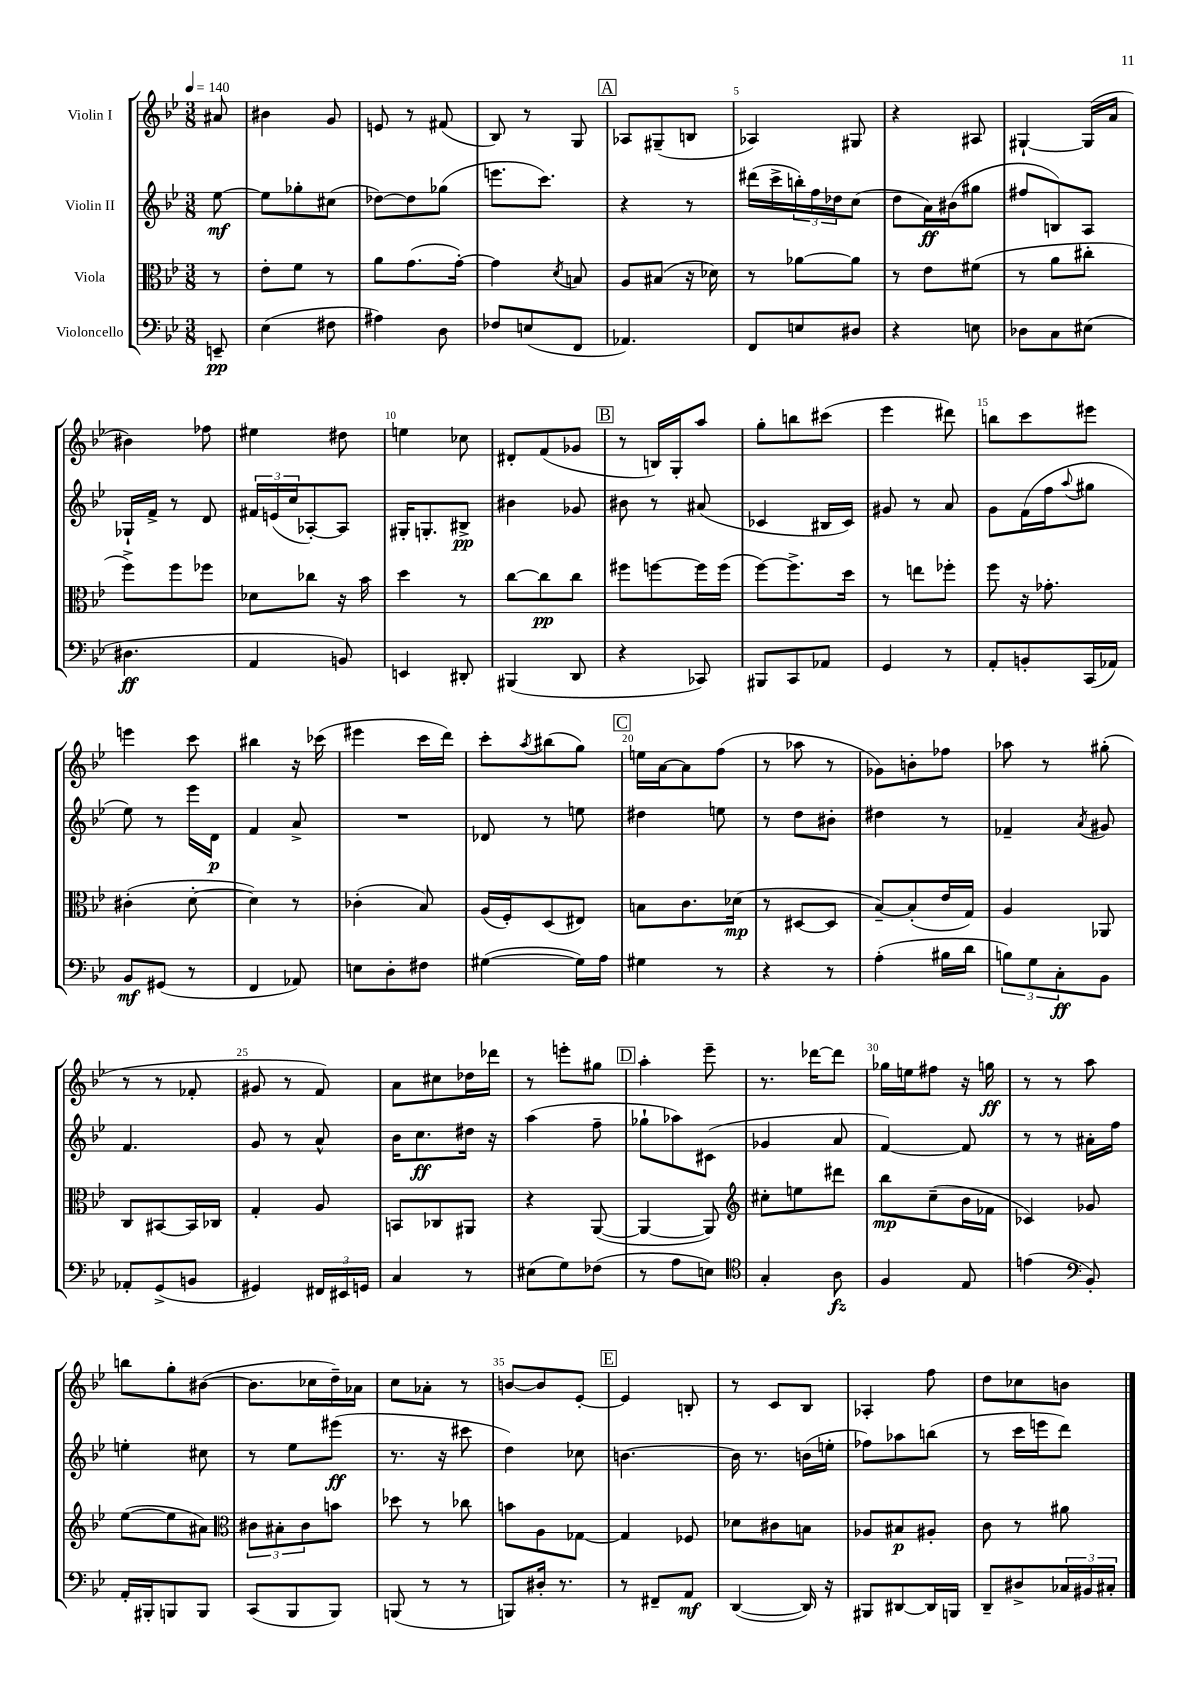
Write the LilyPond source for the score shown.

<<
\new StaffGroup <<
\new Staff = "s0" \with { instrumentName = "Violin I" } {
    \clef treble \key bes \major \numericTimeSignature \time 3/8 \partial 8 \tempo 4 = 140
    ais'8 |
    bis'4 g'8 |
    e'8 r8 fis'8( |
    bes8) r8 g8 |
    \mark \markup { \box "A" } aes8 gis8--( b8 |
    aes4) gis8 |
    r4 ais8 |
    gis4~-! gis16( a'16 |
    bis'4) fes''8 |
    eis''4 dis''8 |
    e''4 ces''8 |
    dis'8-. f'8( ges'8 |
    \mark \markup { \box "B" } r8 b16) g16-. a''8 |
    g''8-. b''8 cis'''8( |
    ees'''4 dis'''8) |
    b''8 c'''8 eis'''8 |
    e'''4 c'''8 |
    bis''4 r16 ces'''16( |
    eis'''4 c'''16 d'''16) |
    c'''8-. \acciaccatura { a''8 } bis''8( g''8) |
    \mark \markup { \box "C" } e''16 a'16~ a'8 f''8( |
    r8 aes''8 r8 |
    ges'8) b'8-. fes''8 |
    aes''8 r8 gis''8-.( |
    r8 r8 fes'8-. |
    gis'8 r8 f'8) |
    a'8 cis''8 des''16 des'''16 |
    r8 e'''8-. gis''8 |
    \mark \markup { \box "D" } a''4-. ees'''8-- |
    r8. des'''16~ des'''8 |
    ges''16 e''16 fis''8 r16 g''16\ff |
    r8 r8 a''8 |
    b''8 g''8-. bis'8~( |
    bis'8. ces''16 d''16--) aes'16 |
    c''8 aes'8-. r8 |
    b'8~ b'8 ees'8~-. |
    \mark \markup { \box "E" } ees'4 b8-. |
    r8 c'8 bes8 |
    aes4-. f''8 |
    d''8 ces''8 b'8 \bar "|." |
}
\new Staff = "s1" \with { instrumentName = "Violin II" } {
    \clef treble \key bes \major \numericTimeSignature \time 3/8 \partial 8
    ees''8~\mf |
    ees''8 ges''8-. cis''8( |
    des''8~) des''8 ges''8( |
    e'''8. c'''8.) |
    \mark \markup { \box "A" } r4 r8 |
    dis'''16( c'''16-> \tuplet 3/2 { b''16-.) f''16 des''16 } c''8( |
    d''8 a'16\ff) bis'16( gis''8 |
    fis''8 b8) a8 |
    ges16-! f'16-> r8 d'8 |
    \tuplet 3/2 { fis'16 e'16( c''16 } aes8~-.) aes8 |
    gis16-. g8.-. bis8->\pp |
    bis'4 ges'8 |
    \mark \markup { \box "B" } bis'8 r8 ais'8( |
    ces'4 bis16 ces'16) |
    gis'8 r8 a'8 |
    g'8 f'16( f''16 \appoggiatura { a''8 } gis''8 |
    ees''8) r8 ees'''16 d'16\p |
    f'4 a'8-> |
    R4. |
    des'8 r8 e''8 |
    \mark \markup { \box "C" } dis''4 e''8 |
    r8 d''8 bis'8-. |
    dis''4 r8 |
    fes'4-- \acciaccatura { a'8 } gis'8 |
    f'4. |
    g'8 r8 a'8-^ |
    bes'16 c''8.\ff dis''16 r16 |
    a''4( f''8-- |
    \mark \markup { \box "D" } ges''8-! aes''8) cis'8( |
    ges'4 a'8 |
    f'4~) f'8 |
    r8 r8 ais'16-. f''16 |
    e''4-. cis''8 |
    r8 ees''8 eis'''8\ff( |
    r8. r16 cis'''8 |
    d''4) ces''8 |
    \mark \markup { \box "E" } b'4.~ |
    b'16 r8. b'16( e''16-. |
    fes''8) aes''8 b''8( |
    r8 c'''16 e'''16 d'''8) \bar "|." |
}
\new Staff = "s2" \with { instrumentName = "Viola" } {
    \clef alto \key bes \major \numericTimeSignature \time 3/8 \partial 8
    r8 |
    ees'8-. f'8 r8 |
    a'8 g'8.( g'16~-.) |
    g'4 \acciaccatura { d'8 } b8 |
    \mark \markup { \box "A" } a8 bis8( r16 des'16) |
    r8 aes'8~ aes'8 |
    r8 ees'8 fis'8( |
    r8 a'8 cis''8-. |
    f''8->) f''8 fes''8 |
    des'8 ces''8 r16 bes'16 |
    d''4 r8 |
    c''8~ c''8\pp c''8 |
    \mark \markup { \box "B" } fis''8 f''8~ f''16 f''16( |
    f''8~) f''8.-> d''16 |
    r8 e''8 fes''8-. |
    f''8 r16 ges'8.-. |
    cis'4-.( d'8~-. |
    d'4) r8 |
    ces'4-.( bes8) |
    a16( f16-.) d8( eis8) |
    \mark \markup { \box "C" } b8 c'8. des'16\mp( |
    r8 dis8~ dis8 |
    bes8~--) bes8-.( ees'16 g16) |
    a4 aes,8 |
    c8 bis,8~ bis,16 ces16 |
    g4-. a8 |
    b,8 ces8 ais,8 |
    r4 a,8~( |
    \mark \markup { \box "D" } a,4~ a,8) |
    \clef treble cis''8-. e''8 dis'''8 |
    bes''8\mp c''8--( bes'16 fes'16 |
    ces'4) ges'8 |
    ees''8~( ees''8 ais'8) |
    \clef alto \tuplet 3/2 { cis'8 bis8-. cis'8 } b'8 |
    des''8 r8 ces''8 |
    b'8 a8 ges8~ |
    \mark \markup { \box "E" } ges4 fes8 |
    des'8 cis'8 b8 |
    aes8 bis8\p ais8-. |
    c'8 r8 ais'8 \bar "|." |
}
\new Staff = "s3" \with { instrumentName = "Violoncello" } {
    \clef bass \key bes \major \numericTimeSignature \time 3/8 \partial 8
    e,8--\pp |
    ees4( fis8 |
    ais4) d8 |
    fes8 e8( f,8 |
    \mark \markup { \box "A" } aes,4.) |
    f,8 e8 dis8 |
    r4 e8 |
    des8 c8 eis8( |
    dis4.\ff |
    a,4 b,8) |
    e,4 dis,8-. |
    bis,,4( d,8 |
    \mark \markup { \box "B" } r4 ces,8) |
    bis,,8 c,8 aes,8 |
    g,4 r8 |
    a,8-. b,8-. c,16( aes,16) |
    bes,8\mf gis,8( r8 |
    f,4 aes,8) |
    e8 d8-. fis8 |
    gis4~( gis16) a16 |
    \mark \markup { \box "C" } gis4 r8 |
    r4 r8 |
    a4-.( bis16 d'16 |
    \tuplet 3/2 { b8) g8 c8-.\ff } bes,8 |
    aes,8-. g,8->( b,8 |
    gis,4) \tuplet 3/2 { fis,16 eis,16 g,16 } |
    c4 r8 |
    eis8( g8) fes8( |
    \mark \markup { \box "D" } r8 a8 e8) |
    \clef tenor g4-. a8\fz |
    f4 ees8 |
    e'4( \clef bass bes,8-.) |
    a,16-. bis,,16-. b,,8 b,,8 |
    c,8( bes,,8 bes,,8) |
    b,,8( r8 r8 |
    b,,8) dis16-. r8. |
    \mark \markup { \box "E" } r8 fis,8-- a,8\mf |
    d,4~( d,16) r16 |
    bis,,8 dis,8~ dis,16 b,,16 |
    d,8-- dis8-> \tuplet 3/2 { ces16 bis,16 cis16-. } \bar "|." |
}
>>
>>
\layout { \context { \Score \override BarNumber.break-visibility = ##(#f #t #t) barNumberVisibility = #(every-nth-bar-number-visible 5) } }
